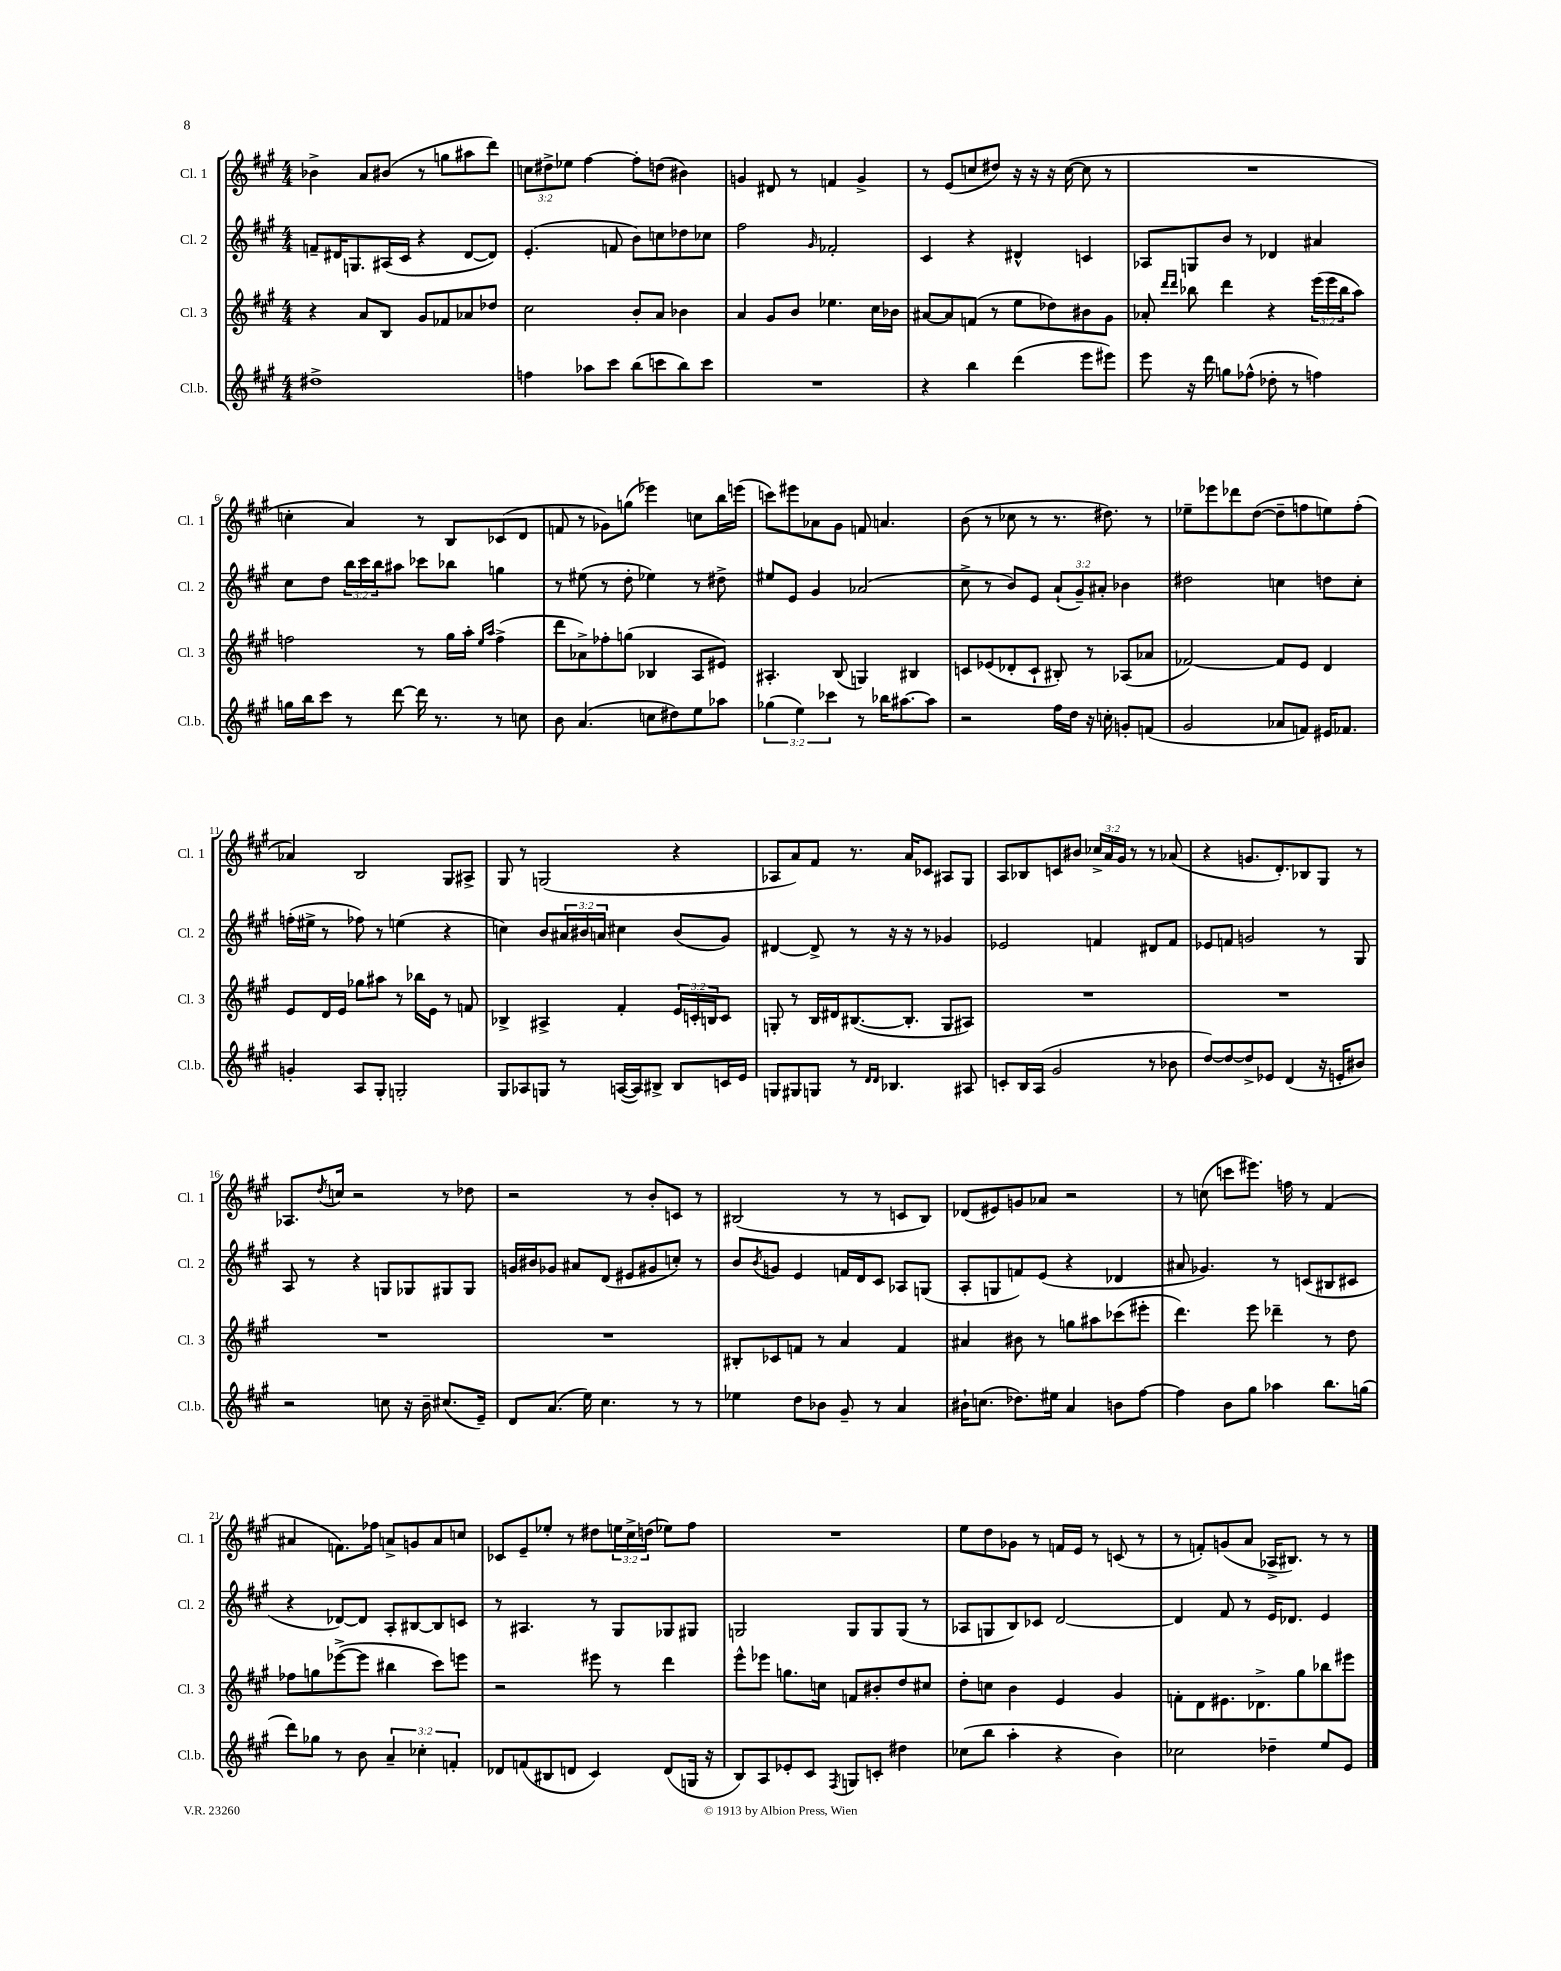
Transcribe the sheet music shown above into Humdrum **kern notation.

**kern	**kern	**kern	**kern
*staff4	*staff3	*staff2	*staff1
*clefG2	*clefG2	*clefG2	*clefG2
*k[f#c#g#]	*k[f#c#g#]	*k[f#c#g#]	*k[f#c#g#]
*M4/4	*M4/4	*M4/4	*M4/4
1dd#^	4r	8f~	4b-^
.	.	16d#	.
.	.	8.G	.
.	8a	.	8a
.	8B	(16A#	(8b#
.	.	16c#	.
.	8g#	4r	8r
.	8f-	.	8gg
.	8a-	[8d#	8aa#
.	8dd-	8d#])	8ddd)
=	=	=	=
4ff	2cc#	(4.e'	12cc
.	.	.	12dd#^
.	.	.	12ee-
8aa-	.	.	[4ff#
8ccc#	.	8f	.
(8bb	8b'	8b)	8ff#']
8ccc	8a	8cc	(8dd
8bb)	4b-	8dd-	4b#)
8ccc	.	8cc-	.
=	=	=	=
1r	4a	2ff#	4g
.	8g#	.	8d#
.	8b	.	8r
.	.	16qqg#	.
.	4.ee-	2f-'	4f
.	.	.	4g^
.	16cc#	.	.
.	16b-	.	.
=	=	=	=
4r	[8a#	4c#	8r
.	8a#]	.	(8e
4bb	(8f	4r	8cc
.	8r	.	8dd#)
(4ddd	8ee	4d#^^	16r
.	.	.	16r
.	8dd-)	.	16r
.	.	.	([16cc
8eee	8b#	4c	8cc]
8eee#)	8g#	.	8r
=	=	=	=
8eee	8a-'	8A-	1r
.	16qqddd	.	.
.	16qqddd	.	.
16r	8bb-	8G	.
16ddd	.	.	.
8gg	4ddd	8b	.
(8ff-^^	.	8r	.
8dd-'	4r	4d-	.
8r	.	.	.
4ff)	(24eee	4a#	.
.	24eee	.	.
.	24bb-	.	.
.	8aa)	.	.
=	=	=	=
16gg	2ff	8cc#	4cc'
16bb	.	.	.
8ccc#	.	8dd	.
8r	.	24bb	4a)
.	.	24ccc#	.
.	.	24bb	.
[8ddd	.	8aa#	.
16ddd]	8r	8ccc-	8r
8.r	.	.	.
.	16gg#	8bb-	8B
.	16aa'	.	.
.	16qqee	.	.
.	16qqaa	.	.
8r	(4ff^	4gg	(8c-
8cc	.	.	8d
=	=	=	=
8b	8ddd	8r	8f
(4.a	8a-^)	(8ee#	8r
.	8ff-'	8r	8g-)
.	(8gg	8dd'	(8gg
8cc	4B-	4ee-)	4eee-)
8dd#)	.	.	.
8ee	8A	8r	8cc
8aa-	8e#)	8dd#^	16bb
.	.	.	(16eee
=	=	=	=
(6gg-	4.A#'	8ee#	8ccc)
.	.	8e	8eee#
6ee)	.	.	.
.	.	4g#	8a-
6ccc-	.	.	.
.	(8B	.	8g#
8r	4G)	(2a-	8f
16bb-	.	.	4.a
[8.aa#	.	.	.
.	4B#	.	.
8aa#]	.	.	.
=	=	=	=
2r	8c	8cc#^	(8b
.	(8e-	8r	8r
.	8d-'	8b)	8cc-
.	8c`	8e	8r
16ff#	8B#')	(12a`	8.r
16dd	.	.	.
.	.	12g#~)	.
16r	8r	.	.
.	.	12a#'	.
16cc'	.	.	8.dd#)
8g'	(8A-	4b-	.
(8f	8a-	.	8r
=	=	=	=
2g#	[2f-)	2dd#	8ee-~
.	.	.	8eee-
.	.	.	8ddd-
.	.	.	([8dd
8a-	8f-]	4cc	8dd~]
8f)	8e	.	8ff
16e#	4d	8dd	8ee)
8.f-	.	.	.
.	.	8cc'	(8ff'
=	=	=	=
4g'	8e	(16ff'	4a-)
.	.	16ee#^	.
.	16d	8r	.
.	16e	.	.
8A	8gg-	8ff-)	2B
8G#'	8aa#	8r	.
2G'	8r	(4ee	.
.	16bb-	.	.
.	16e	.	.
.	8r	4r	8G#
.	8f	.	8A#^
=	=	=	=
8G#	4B-^	4cc)	8G#
8A-	.	.	8r
8G	4A#^	8b	(2G
8r	.	24a#	.
.	.	24b#	.
.	.	24a	.
([16A	4f#'	4cc#	.
16A])	.	.	.
8B#^	.	.	.
8B#	24e	(8b#	4r
.	24c'	.	.
.	24B	.	.
16c	8c	8g#)	.
16e	.	.	.
=	=	=	=
8G	8G'	[4d#	8A-
8G#	8r	.	8a)
8G	16B	8d#^]	8f#
.	16d#	.	.
8r	([8.B#	8r	8.r
16qqd	.	.	.
16qqd	.	.	.
4.B-	.	16r	.
.	8.B#']	16r	16a
.	.	8r	8c-
.	8G	4g-	8A#
8A#	8A#)	.	8G#
=	=	=	=
8c'	1r	2e-	8A
16B	.	.	8B-
(16A	.	.	.
2g#	.	.	8c
.	.	.	8b#
.	.	4f	24cc-^
.	.	.	24a
.	.	.	24g#
.	.	.	8r
8r	.	8d#	8r
8b-	.	8f	(8a-
=	=	=	=
[8dd)	1r	8e-	4r
8dd_	.	8f	.
8dd^]	.	2g	8.g
8e-	.	.	.
.	.	.	8.d')
(4d	.	.	.
.	.	.	8B-
16r	.	8r	8G#
16e'	.	.	.
8b#)	.	8G#	8r
=	=	=	=
2r	1r	8A	8.A-
.	.	8r	.
.	.	.	8qdd
.	.	.	16cc
.	.	4r	2r
8cc	.	8G	.
16r	.	8G-	.
16b~	.	.	.
(8.cc#	.	8G#	8r
.	.	8G#	8dd-
16e~)	.	.	.
=	=	=	=
8d	1r	16g	2r
.	.	16b#	.
(8.a	.	8g-	.
.	.	8a#	.
16ee)	.	.	.
4.cc#	.	(8d	.
.	.	8e#	8r
.	.	8g#	8b'
8r	.	8cc')	8c
8r	.	8r	8r
=	=	=	=
4ee-	8B#'	8b	(2B#
.	.	8qb	.
.	8c-	8g	.
8dd	8f	4e	.
8b-	8r	.	.
8g#~	4a	16f	8r
.	.	16d	.
8r	.	8c#	8r
4a	4f	8A-	8c
.	.	(8G	8B#)
=	=	=	=
16b#`	4a#	8A'	(8d-
(8.cc	.	.	.
.	.	8G	8e#)
8.dd-)	8b#	8f)	8g
.	8r	(8e	8a-
16ee#	.	.	.
4a	8gg	4r	2r
.	8aa#	.	.
8b	(8ccc-	4d-	.
[8ff#	8eee#'	.	.
=	=	=	=
4ff#]	4.ddd)	8a#	8r
.	.	4.g-)	(8cc
8b	.	.	8ccc
8gg#	8eee	.	8.eee#)
4aa-	4ddd-~	8r	.
.	.	.	16ff
.	.	(8c	8r
8.bb	8r	8B#	(4f#
.	8dd	8c#	.
(16gg	.	.	.
=	=	=	=
8ddd)	8ff-	4r	4a#
8gg-	8gg	.	.
8r	([8eee-^	[8d-)	8.f)
8b	8eee-]	8d-]	.
.	.	.	16ff-
6a~	4bb#	8A'	8a^
.	.	[8B#	8g
6cc-'	.	.	.
.	8ccc#)	8B#]	8a
6f'	.	.	.
.	8eee	8c	8cc
=	=	=	=
8d-	2r	8r	8c-
(8f	.	4.A#	8e~
8B#	.	.	8ee-'
8d	.	.	8r
4c#)	8eee#	8r	8dd#
.	8r	8G#	24ee
.	.	.	24cc#^
.	.	.	(24dd
(8d	4ddd	8G-	8ee-)
16G	.	8G#	8ff#
16r	.	.	.
=	=	=	=
8B)	8eee^^	2G	1r
8A	8eee-	.	.
8e-'	8.gg	.	.
8c#	.	.	.
.	16cc	.	.
8qF#	.	.	.
8G	8f	8G	.
8c'	8b#'	8G	.
4dd#	8dd	(8G	.
.	8cc#	8r	.
=	=	=	=
(8cc-	8dd'	8A-	8ee
8bb	8cc	8G	8dd
4aa'	4b	8B)	8g-
.	.	8c-	8r
4r	4e	[2d	16f
.	.	.	16e
.	.	.	8r
4b)	4g#	.	(8c
.	.	.	8r
=	=	=	=
2cc-	8f'	4d]	8r
.	8d	.	8f')
.	8.e#	8f#	(8g
.	.	8r	8a
.	8.d-^	.	.
4dd-~	.	16e	16A-^
.	.	8.d-	8.B#)
.	8gg#	.	.
8ee	8bb-	4e	8r
8e	8eee#	.	8r
==	==	==	==
*-	*-	*-	*-
